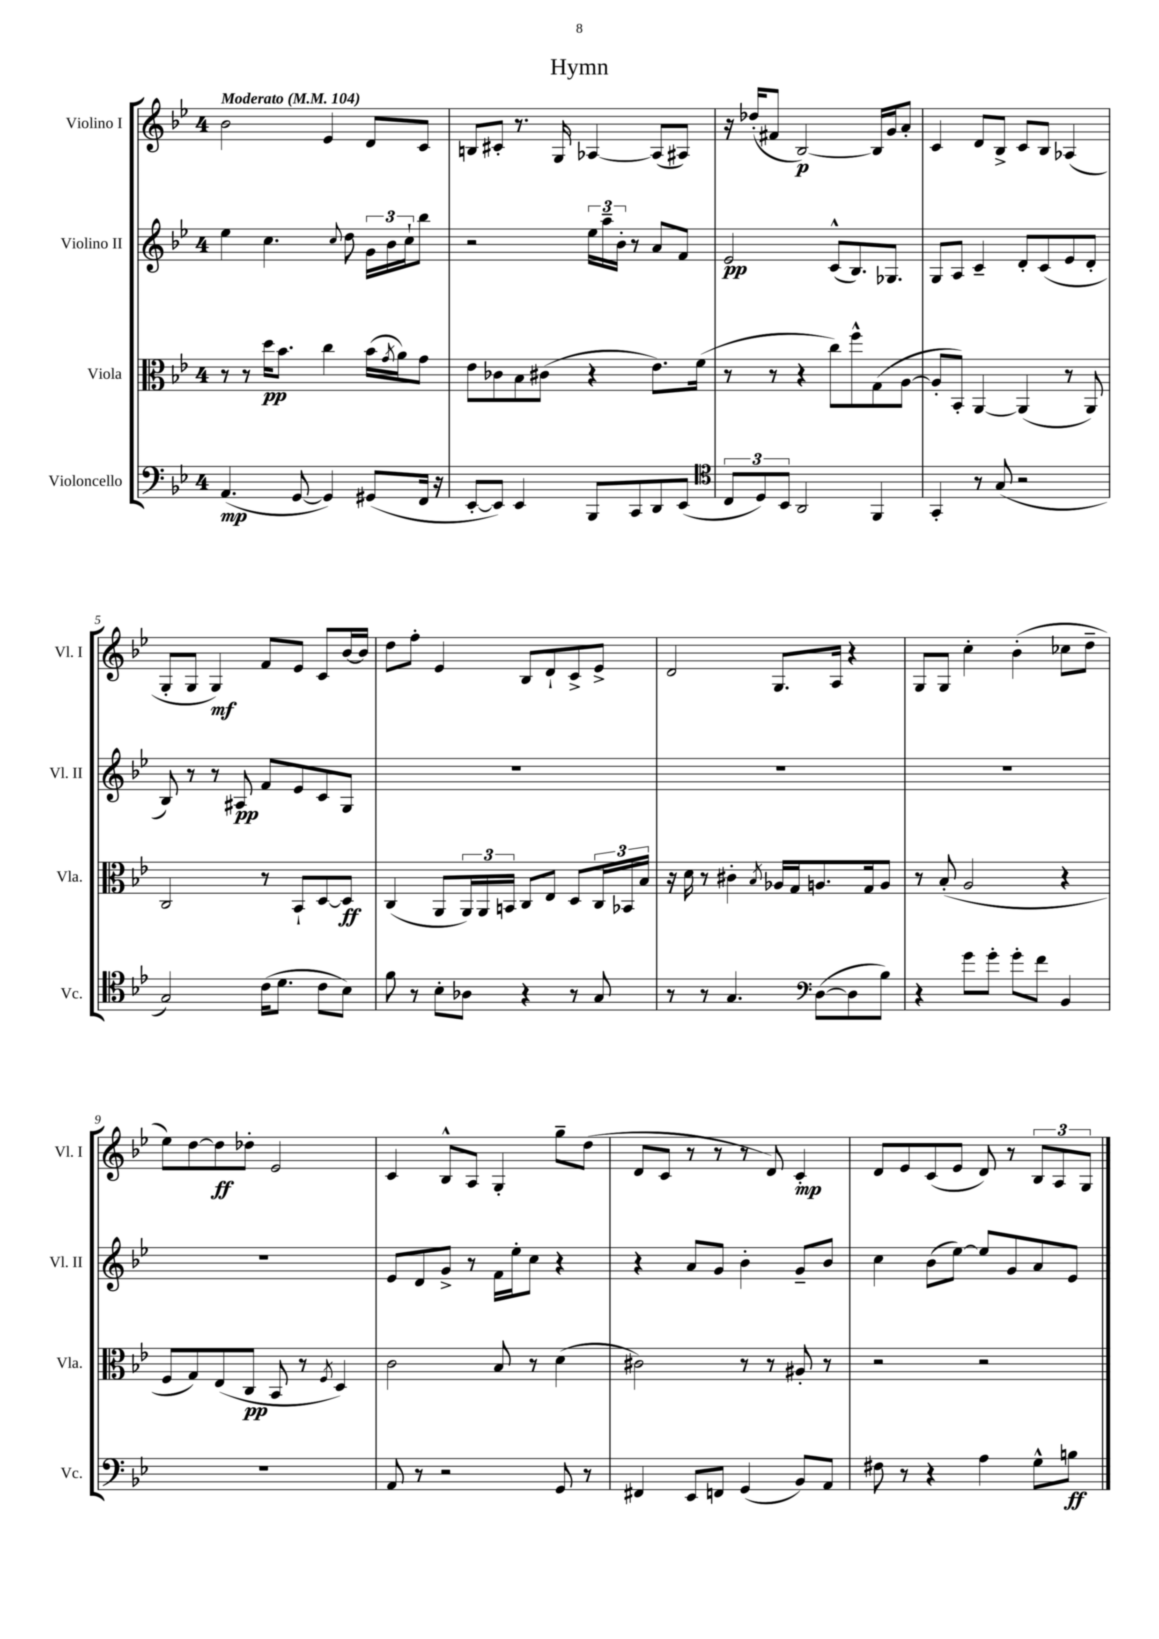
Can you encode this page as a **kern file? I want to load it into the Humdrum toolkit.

**kern	**kern	**kern	**kern
*staff4	*staff3	*staff2	*staff1
*clefF4	*clefC3	*clefG2	*clefG2
*k[b-e-]	*k[b-e-]	*k[b-e-]	*k[b-e-]
*M4/4	*M4/4	*M4/4	*M4/4
*MM104	*MM104	*MM104	*MM104
(4.AA	8r	4ee-	2b-
.	8r	.	.
.	16dd	4.cc	.
.	8.b-	.	.
[8GG	.	.	.
4GG])	4cc	.	4e-
.	.	8qqcc	.
.	.	8dd	.
(8GG#	(16b-	24g	8d
.	.	24b-	.
.	8qg	.	.
.	16a)	.	.
.	.	24cc`	.
16FF	8g	8bb-	8c
16r	.	.	.
=	=	=	=
[8EE-'	8e-	2r	8B
8EE-])	8c-	.	8c#'
4EE-	8B-	.	8.r
.	(8c#	.	.
.	.	.	16G
8BBB-	4r	24ee-	[4A-
.	.	24aa~	.
.	.	24b-'	.
8CC	.	8r	.
8DD	8.e-)	8a	(8A-]
(8EE-	.	8f	8A#)
.	(16f	.	.
=	=	=	=
*clefC4	*	*	*
12C	8r	2e-	16r
.	.	.	(16dd-'
12D)	.	.	.
.	8r	.	8f#
12BB-	.	.	.
2AA	4r	.	[2B-)
.	8cc)	(8c^^	.
.	8ff^^	8.B-)	.
4FF	(8G	.	16B-]
.	.	8.G-	16g
.	[8A	.	8a'
=	=	=	=
4GG'	8A']	8G	4c
.	8BB-')	8A	.
8r	[4AA	4c~	8d
(8G	.	.	8B-^
2r	(4AA]	8d'	8c
.	.	(8c	8B-
.	8r	8e-	(4A-
.	8AA)	8d'	.
=	=	=	=
2G)	2C	8B-)	8G'
.	.	8r	8G
.	.	8r	4G)
.	.	8A#	.
(16c	8r	8f	8f
8.d	.	.	.
.	8BB-`	8e-	8e-
8c	[8D	8c	8c
8B-)	8D]	8G	[16b-
.	.	.	16b-]
=	=	=	=
8f	(4C	1r	8dd
8r	.	.	8ff'
8B-'	8AA	.	4e-
8A-	24AA)	.	.
.	24AA	.	.
.	24BB	.	.
4r	8C	.	8B-
.	8E-	.	8d`
8r	8D	.	8c^
8G	24C	.	8e-^
.	24BB-	.	.
.	24B-	.	.
=	=	=	=
8r	16r	1r	2d
.	16d	.	.
8r	8r	.	.
4.G	4c#'	.	.
.	8qB-	.	.
.	16A-	.	8.G
.	16G	.	.
*clefF4	*	*	*
([8D	8.A	.	.
.	.	.	16A
8D]	.	.	4r
.	16G	.	.
8B-)	8A	.	.
=	=	=	=
4r	8r	1r	8G
.	(8B-'	.	8G
8g	2A	.	4cc'
8g'	.	.	.
8g'	.	.	(4b-'
8f	.	.	.
4BB-	4r	.	8cc-
.	.	.	8dd~
=	=	=	=
1r	8F	1r	8ee-)
.	8G)	.	[8dd
.	(8E-	.	8dd]
.	8C	.	8dd-'
.	8BB-	.	2e-
.	8r	.	.
.	8qF	.	.
.	4D)	.	.
=	=	=	=
8AA	2c	8e-	4c
8r	.	8d	.
2r	.	8g^	8B-^^
.	.	8r	8A
.	8B-	16f	4G'
.	.	16ee-'	.
.	8r	8cc	.
8GG	(4d	4r	8gg~
8r	.	.	(8dd
=	=	=	=
4FF#	2c#)	4r	8d
.	.	.	8c
8EE-	.	8a	8r
8FF	.	8g	8r
(4GG	8r	4b-'	8r
.	8r	.	8d)
8BB-)	8A#'	8g~	4c'
8AA	8r	8b-	.
=	=	=	=
8F#	2r	4cc	8d
8r	.	.	8e-
4r	.	(8b-	(8c
.	.	[8ee-)	8e-
4A	2r	8ee-]	8d)
.	.	8g	8r
8G^^	.	8a	12B-
.	.	.	12A
8B	.	8e-	.
.	.	.	12G
==	==	==	==
*-	*-	*-	*-
